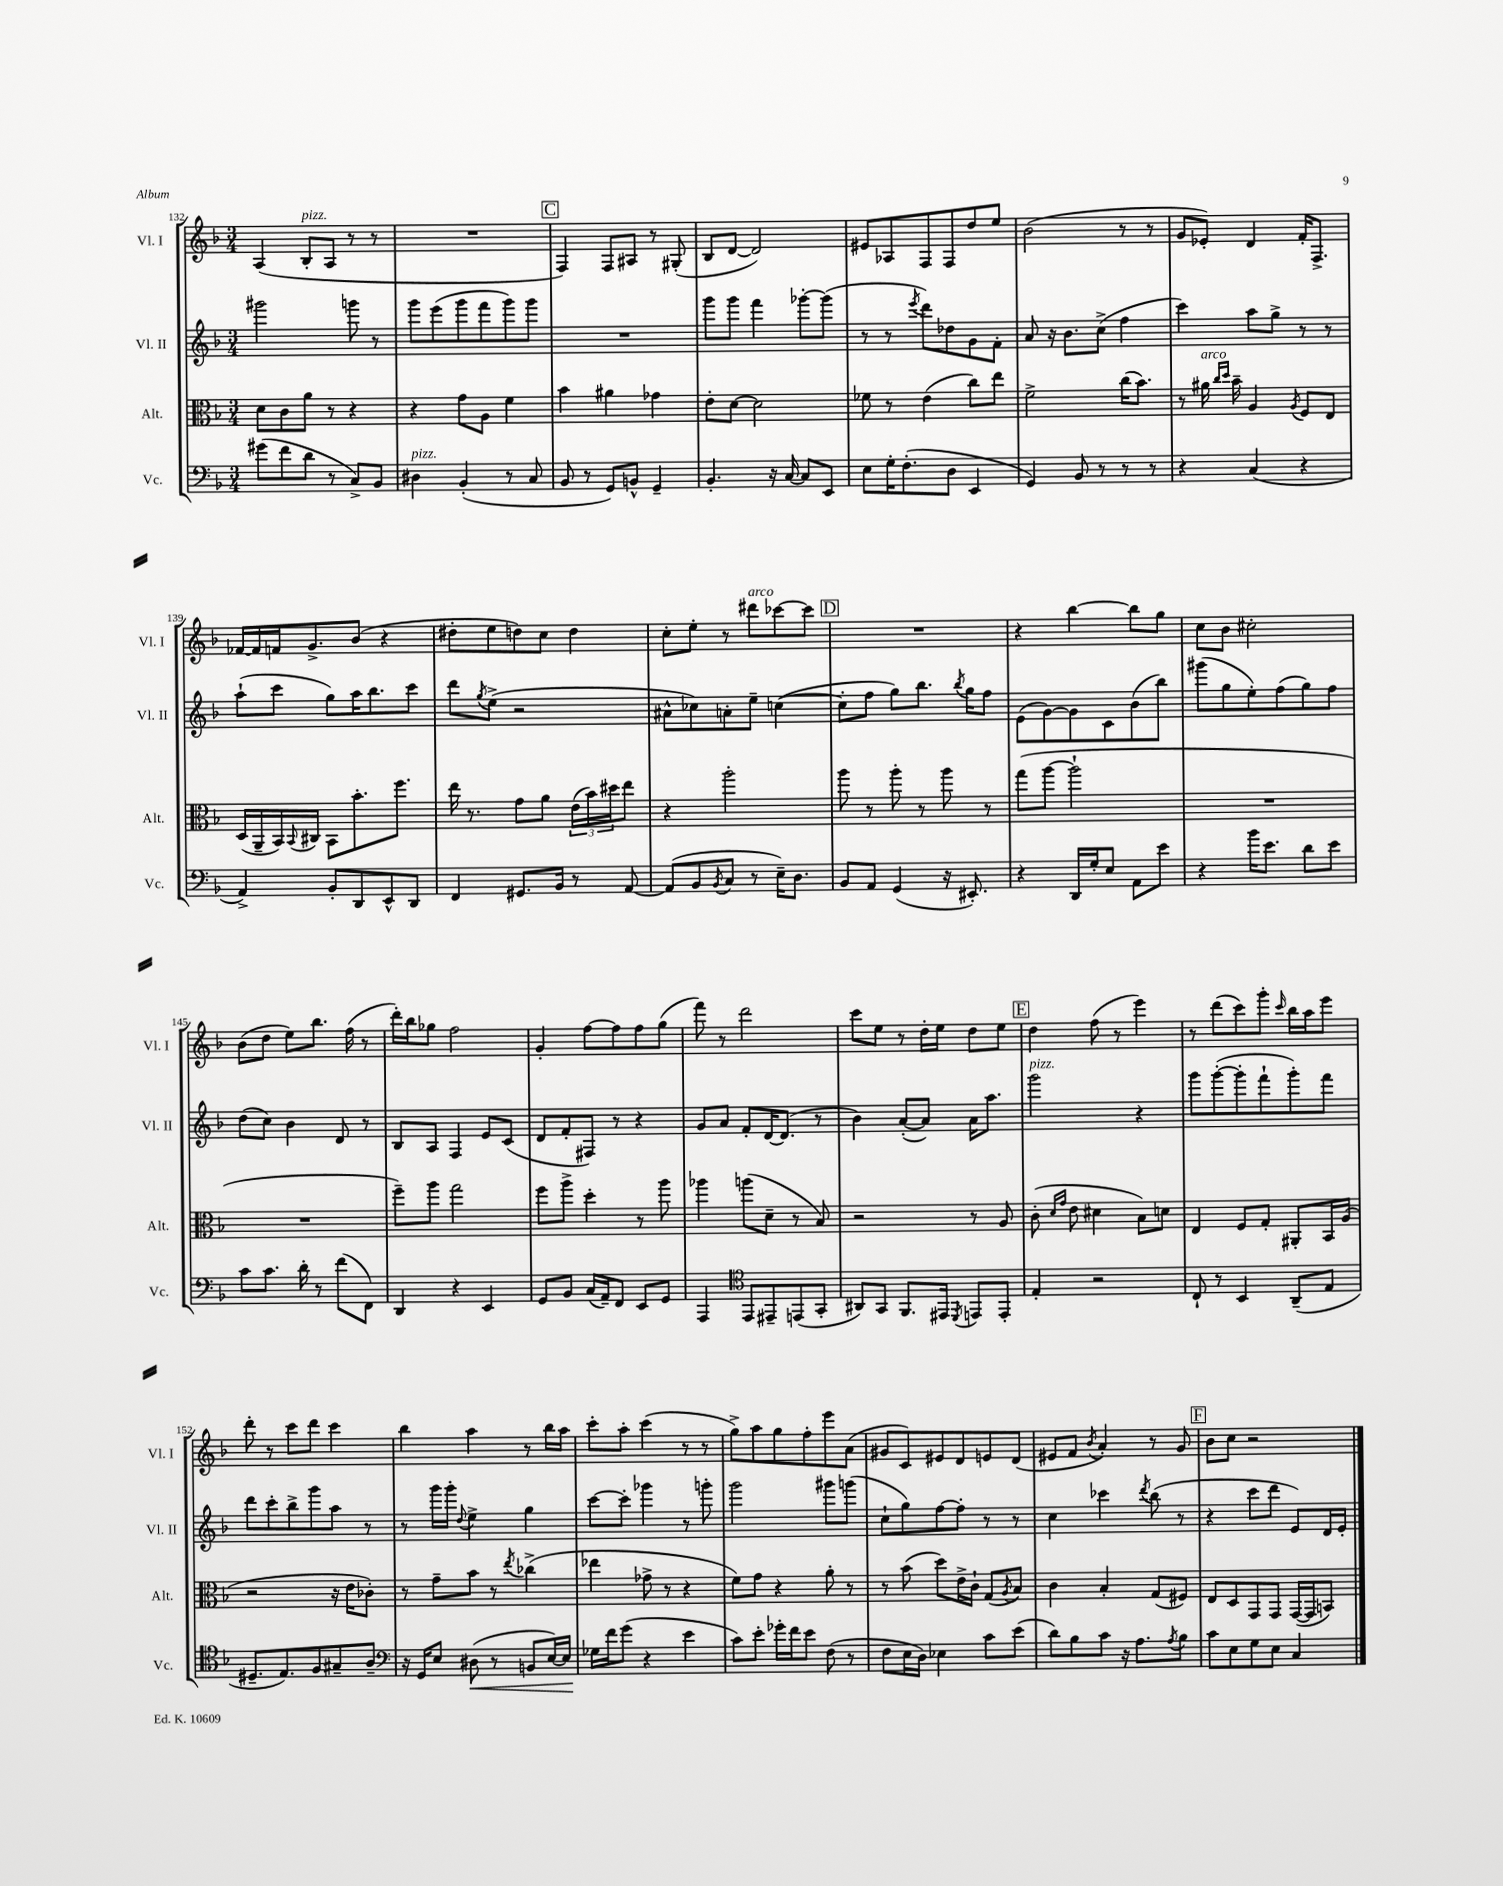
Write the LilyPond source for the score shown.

<<
\new StaffGroup <<
\new Staff = "s0" \with { instrumentName = "Vl. I" shortInstrumentName = "Vl. I" } {
    \clef treble \key f \major \numericTimeSignature \time 3/4
    a4( bes8-.^\markup { \italic "pizz." } a8 r8 r8 |
    R2. |
    \mark \markup { \box "C" } f4) f8 ais8 r8 gis8-.( |
    bes8 d'8~ d'2) |
    eis'8 aes8 f8 f8 d''8 e''8 |
    bes'2( r8 r8 |
    g'8 ees'8-.) d'4 f'16-. f8.-> |
    fes'16~ fes'16 f'16 g'8.-> bes'8( r4 |
    dis''8-. e''8 d''8) c''8 d''4 |
    c''8-. e''8-. r8 dis'''8^\markup { \italic "arco" } ces'''8~ ces'''8 |
    \mark \markup { \box "D" } R2. |
    r4 bes''4~ bes''8 g''8 |
    c''8 bes'8 cis''2-. |
    bes'8( d''8 e''8) bes''8. f''16( r8 |
    d'''16-.) bes''16 ges''8 f''2 |
    g'4-. f''8~ f''8 f''8 g''8( |
    f'''8) r8 d'''2 |
    c'''8 e''8 r8 d''16-. e''16 d''8 e''8 |
    \mark \markup { \box "E" } d''4 f''8( r8 e'''4) |
    r8 d'''8( c'''8) g'''8-. \grace { c'''16 } bes''16 a''16 e'''8 |
    d'''8-. r8 c'''8 d'''8 c'''4 |
    bes''4 a''4 r8 bes''16 a''16 |
    c'''8-. a''8-. c'''4( r8 r8 |
    g''8->) a''8 g''8 f''8-. e'''8 a'8( |
    gis'8 c'8) eis'8 d'8 e'8 d'8( |
    eis'8 f'8 \acciaccatura { bes'8 } a'4-.) r8 g'8 |
    \mark \markup { \box "F" } bes'8 c''8 r2 \bar "|." |
}
\new Staff = "s1" \with { instrumentName = "Vl. II" shortInstrumentName = "Vl. II" } {
    \clef treble \key f \major \numericTimeSignature \time 3/4
    gis'''2 g'''8 r8 |
    g'''8 e'''8( g'''8 f'''8 g'''8) g'''8 |
    \mark \markup { \box "C" } R2. |
    g'''8 g'''8 f'''4 ges'''8~-. ges'''8( |
    r8 r8 \acciaccatura { e'''8 } d'''8) des''8 g'8 f'8-. |
    a'8 r16 bes'8. c''8->( f''4 |
    c'''4) a''8 g''8-> r8 r8 |
    a''8-!( c'''8 g''8) a''16 bes''8. c'''8 |
    d'''8 \acciaccatura { g''8 } e''8->( r2 |
    ais'8-^ ces''8) a'8-. e''8-- c''4~( |
    \mark \markup { \box "D" } c''8-. f''8 g''8) bes''8. \acciaccatura { bes''8 } g''16 f''8 |
    e'8( g'8~) g'8 c'8 bes'8( bes''8) |
    gis'''8( g''8 e''8-.) f''8( g''8) f''8 |
    d''8( c''8) bes'4 d'8 r8 |
    bes8 a8 f4 e'8 c'8( |
    d'8 f'8-. fis8) r8 r4 |
    g'8 a'8 f'8-. d'16~ d'8.( r8 |
    bes'4) a'8~-.( a'8) a'16 a''8. |
    \mark \markup { \box "E" } g'''2^\markup { \italic "pizz." } r4 |
    g'''8 g'''8~-.( g'''8-. f'''8-! g'''8-.) f'''8 |
    d'''8 c'''8-. bes''8-> g'''8 a''8 r8 |
    r8 g'''16 g'''16-. \appoggiatura { d''8 } e''4-> g''4 |
    c'''8~ c'''8-. ges'''4 r8 g'''8-. |
    g'''2 gis'''8 g'''8( |
    c''8-! g''8) f''8~ f''8-. r8 r8 |
    c''4 ces'''4 \acciaccatura { d'''8 } bes''8( r8 |
    \mark \markup { \box "F" } r4 c'''8 d'''8 e'8) d'16 e'16-. \bar "|." |
}
\new Staff = "s2" \with { instrumentName = "Alt." shortInstrumentName = "Alt." } {
    \clef alto \key f \major \numericTimeSignature \time 3/4
    d'8 c'8 a'8 r8 r4 |
    r4 g'8 a8 f'4 |
    \mark \markup { \box "C" } bes'4 ais'4 ges'4 |
    e'8-. d'8~ d'2 |
    fes'8 r8 e'4( c''8) e''8 |
    f'2-> c''16( bes'8.) |
    r8 ais'16^\markup { \italic "arco" } \grace { c''16 d''16 } bes'16-- a4 \acciaccatura { a8 } f8 e8 |
    d16( a,16-- bes,16) \appoggiatura { bes,8 } cis16 bes,8 bes'8.-. f''8. |
    e''16 r8. g'8 a'8 \tuplet 3/2 { e'16( bes'16) dis''16 } e''8 |
    r4 a''2-. |
    \mark \markup { \box "D" } a''8 r8 a''8-. r8 a''8 r8 |
    g''8( a''8~ a''2-! |
    R2. |
    R2. |
    f''8--) a''8 g''2 |
    f''8 a''8-> d''4-. r8 a''8 |
    aes''4 a''8( d'8-- r8 bes8) |
    r2 r8 a8 |
    \mark \markup { \box "E" } c'8-.( \grace { d'16 g'16 } e'8 dis'4 bes8) d'8 |
    e4 f8 g8-. ais,8-. bes,16 a16( |
    r2 r16 e'16 ces'8-.) |
    r8 g'8-- bes'8 r8 \acciaccatura { e''8 } ces''4->( |
    ees''4 ges'8-> r8 r4 |
    f'8) g'8 r4 a'8-. r8 |
    r8 bes'8( d''8) e'16-> c'16-! g8( \acciaccatura { a8 } bes8) |
    c'4 bes4-. g8( fis8) |
    \mark \markup { \box "F" } e8 d8 g,8 g,8 g,16~( g,16 b,8) \bar "|." |
}
\new Staff = "s3" \with { instrumentName = "Vc." shortInstrumentName = "Vc." } {
    \clef bass \key f \major \numericTimeSignature \time 3/4
    gis'8( f'8 d'8 r8 c8->) bes,8 |
    dis4^\markup { \italic "pizz." } bes,4-.( r8 c8 |
    \mark \markup { \box "C" } bes,8 r8 g,8) b,8-^ g,4-- |
    bes,4.-. r16 c16~ c8 e,8 |
    e8 g16-. f8.-.( d8 e,4 |
    g,4) bes,8 r8 r8 r8 |
    r4 c4( r4 |
    a,4->) bes,8-. d,8 e,8-^ d,8 |
    f,4 gis,8. bes,16 r8 a,8~ |
    a,8( bes,8 \acciaccatura { bes,8 } c8 r8 e16--) d8. |
    \mark \markup { \box "D" } bes,8 a,8 g,4( r16 eis,8.-.) |
    r4 d,16 g16-. e8 a,8 e'8 |
    r4 bes'16 e'8. d'8 e'8 |
    c'8 c'8. d'16-. r8 f'8( f,8) |
    d,4 r4 e,4 |
    g,8 bes,8 c16( a,16--) f,8 e,8 g,8 |
    a,,4 \clef tenor e,8 eis,8-- e,8( g,8-. |
    ais,8) g,8 f,8. eis,16 \acciaccatura { d,8 } e,8 e,8-. |
    \mark \markup { \box "E" } e4-. r2 |
    c8-! r8 bes,4 a,8--( e8 |
    dis8.-- e8.) f8 gis8-- a8-- |
    \clef bass r16 g,16 e8 dis8\<( r8 b,8 e16~) e16 |
    ges16\! f'16 g'8( r4 e'4 |
    c'8) e'8-. ges'16-. f'16 e'8 f8( r8 |
    f8 e16 d16) ees4 c'8 e'8( |
    d'8) bes8 c'8 r16 a8. \acciaccatura { a8 } bes8 |
    \mark \markup { \box "F" } c'8 e8 g8 e8 c4 \bar "|." |
}
>>
>>
\layout { \context { \Score currentBarNumber = #132 } }
